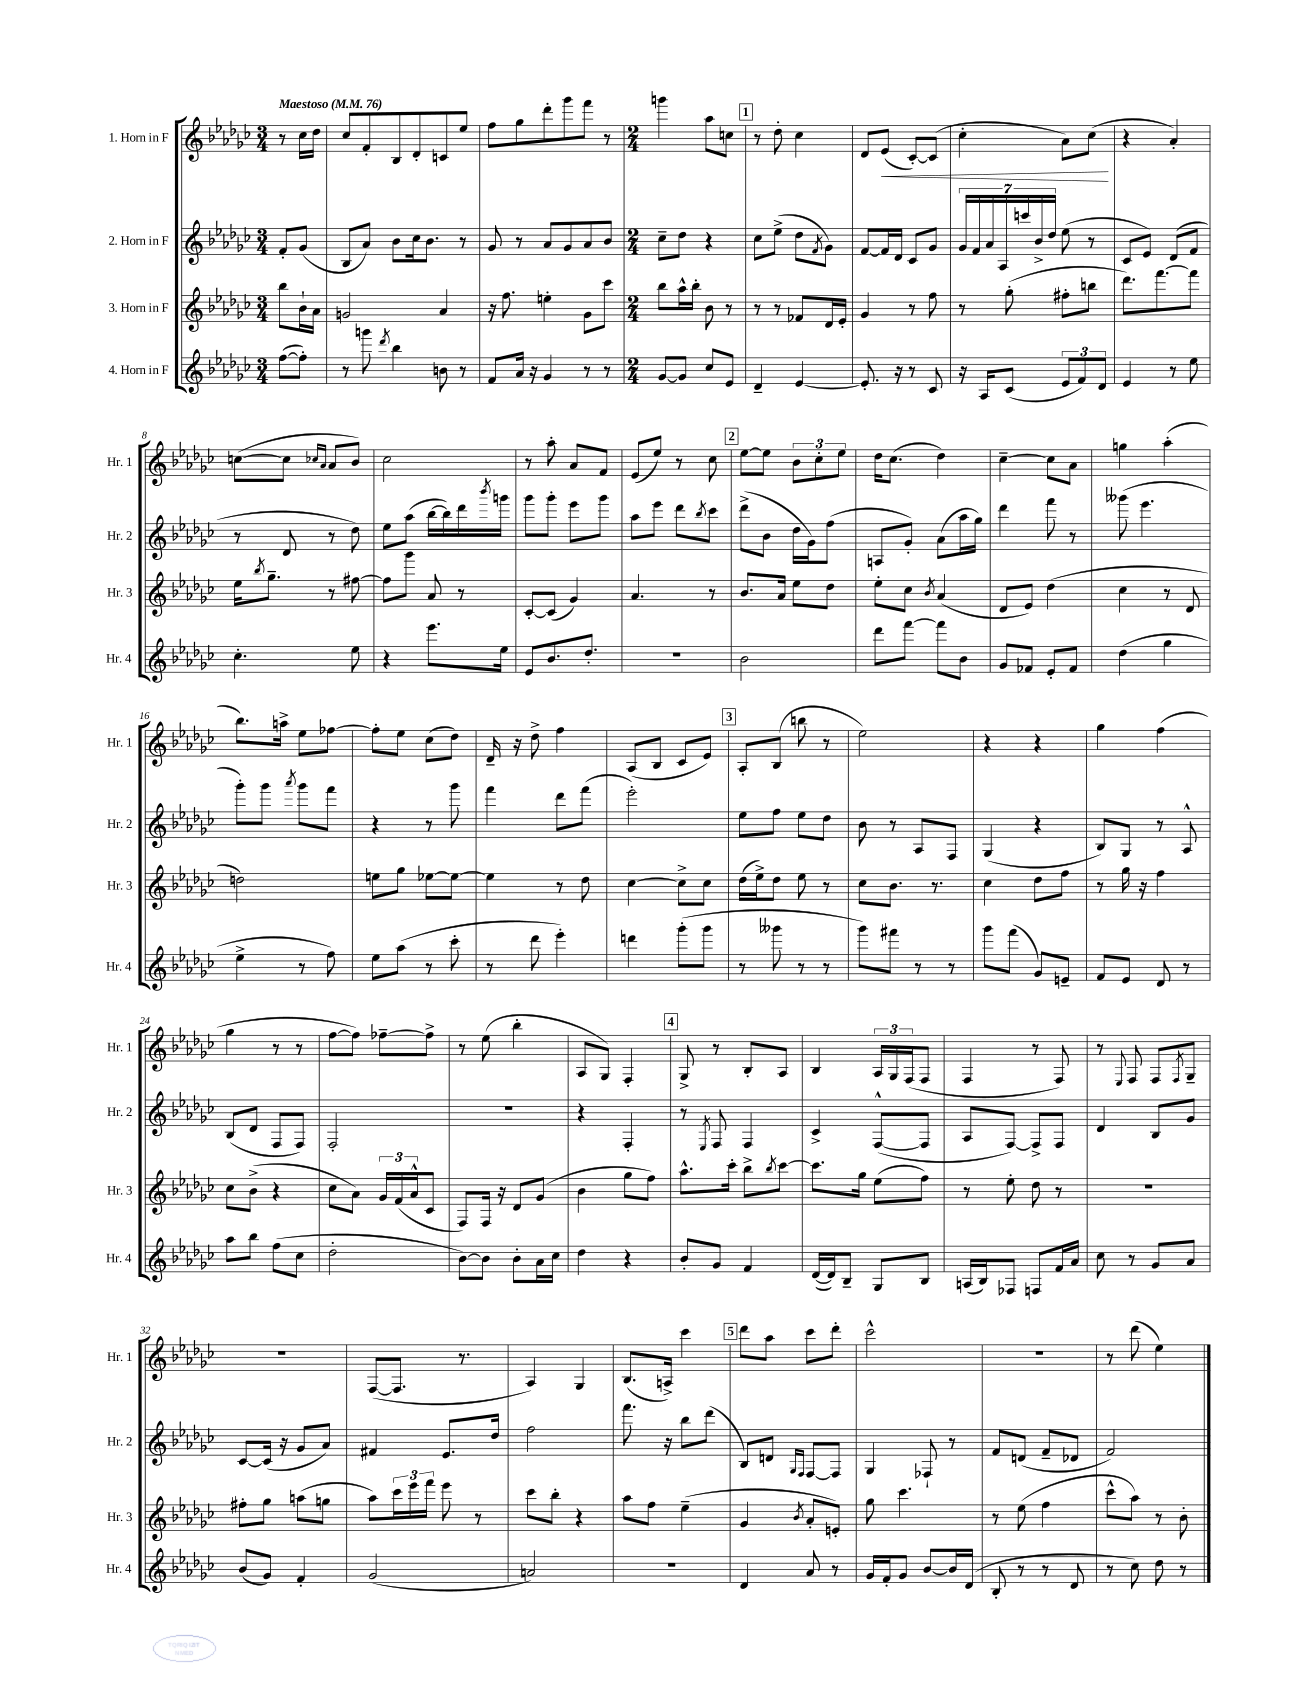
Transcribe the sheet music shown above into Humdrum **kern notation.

**kern	**kern	**kern	**kern
*staff4	*staff3	*staff2	*staff1
*clefG2	*clefG2	*clefG2	*clefG2
*k[b-e-a-d-g-c-]	*k[b-e-a-d-g-c-]	*k[b-e-a-d-g-c-]	*k[b-e-a-d-g-c-]
*M3/4	*M3/4	*M3/4	*M3/4
*MM76	*MM76	*MM76	*MM76
([8ff\L	8bb-\L	8f'/L	8r
8ff'\]J)	16b-`\L	(8g-/J	16cc-\LL
.	16a-\JJ	.	16dd-\JJ
=	=	=	=
8r	2g/	8B-/L	8cc-/L
8ggg\	.	8a-/J)	8f'/
8qddd-/	.	.	.
4bb-\	.	8b-\L	8B-/
.	.	16cc-\k	8d-'/
.	.	8.b-\J	.
8b\	4a-/	.	8c/
8r	.	8r	8ee-/J
=	=	=	=
8f/L	16r	8g-/	8ff\L
.	8.ff\	.	.
16a-/Jk	.	8r	8gg-\
16r	.	.	.
4g-/	4ee'\	8a-/L	8ddd-'\
.	.	8g-/	8ggg-\
8r	8g-\L	8a-/	8fff\J
8r	8ccc-\J	8b-/J	8r
=	=	=	=
*M2/4	*M2/4	*M2/4	*M2/4
[8g-/L	8bb-\L	8cc-~\L	4ggg\
8g-/]J	16aa-^^\L	8dd-\J	.
.	16bb-'\JJ	.	.
8cc-/L	8b-\	4r	8aa-\L
8e-/J	8r	.	8cc\J
=	=	=	=
4d-~/	8r	8cc-\L	8r
.	8r	(8ee-^\J	8dd-'\
[4e-/	8f-/L	8dd-\L	4cc-\
.	.	8qf/	.
.	16d-/L	8g-\J)	.
.	16e-'/JJ	.	.
=	=	=	=
8.e-'/]	4g-/	[8f/L	8d-/L
.	.	16f/]L	(8e-/J
16r	.	16d-/JJ	.
8r	8r	8c-/L	[8c-'/L)
8c-/	8ff\	8g-/J	(8c-/]J
=	=	=	=
16r	8r	28g-/LL	4cc-'\
.	.	28f/	.
16A-/LK	.	.	.
.	.	28a-/	.
.	.	28A-/	.
(8c-/J	(8gg-'\	.	.
.	.	28ccc/	.
.	.	28b-^/	.
.	.	28dd-/JJ	.
12e-/L	8ff#'\L	(8ee-\	8a-\L)
12f/)	.	.	.
.	8bb\J	8r	(8cc-\J
12d-/J	.	.	.
=	=	=	=
4e-/	8.ddd-\L)	8c-/L	4r
.	.	8e-/J)	.
.	[8.fff\	.	.
8r	.	(8d-/L	4a-'/)
8ee-\	8fff\]J	8f/J	.
=	=	=	=
4.cc-'\	16ee-\LK	8r	([8cc\L
.	8qbb-/	.	.
.	8.gg-~\J	.	.
.	.	8d-/	8cc\]J
.	.	.	16qqcc-/LL
.	.	.	16qqa-/JJ
.	8r	8r	8a-/L
8ee-\	[8ff#\	8dd-\)	8b-/J)
=	=	=	=
4r	8ff#\]L	8ee-\L	2cc-\
.	8ggg-\J	(8aa-\J	.
8.eee-\L	8a-/	[16bb-\LL	.
.	.	16bb-\])	.
.	8r	16ddd-\	.
.	.	8qbbb-/	.
16ee-\Jk	.	16ggg\JJ	.
=	=	=	=
8e-/L	[8c-'/L	8ggg-\L	8r
8.b-/	(8c-/]J	8ggg-'\J	8aa-'\
.	4g-/)	8eee-\L	8a-/L
8.dd-'/J	.	.	.
.	.	8ggg-\J	8f/J
=	=	=	=
2r	4.a-/	8aa-\L	(8e-/L
.	.	8eee-\J	8ee-/J)
.	.	8ddd-\L	8r
.	.	8qbb-/	.
.	8r	8ccc-\J	8cc-\
=	=	=	=
2b-\	8.b-/L	(8ddd-^\L	[8ee-\L
.	.	8b-\J	8ee-\]J
.	16a-/Jk	.	.
.	8ee-\L	16dd-\LL	12b-\L
.	.	16g-\J)	.
.	.	.	12cc-'\
.	8dd-\J	(8ff\J	.
.	.	.	12ee-\J
=	=	=	=
8ddd-\L	8ee-'\L	8A/L	16dd-\LK
.	.	.	(8.cc-\J
[8fff\J	8cc-\J	8g-'/J)	.
.	8qb-/	.	.
8fff\]L	(4a-/	(8a-\L	4dd-\)
8b-\J	.	16aa-\L	.
.	.	16gg-\JJ)	.
=	=	=	=
8g-/L	8d-/L	4ddd-\	[4cc-~\
8f-/J	8e-/J)	.	.
8e-'/L	(4dd-\	8fff\	8cc-\]L
8f-/J	.	8r	8a-\J
=	=	=	=
(4dd-\	4cc-\	(8ggg--\	4gg\
.	.	4.eee-\	.
4gg-\	8r	.	(4aa-'\
.	8d-/	.	.
=	=	=	=
4ee-^\	2dd\)	8ggg-'\L)	8.bb-\L)
.	.	8ggg-\J	.
.	.	.	16aa^\Jk
.	.	8qaaa-/	.
8r	.	8ggg-\L	8ee-\L
8ff\)	.	8fff\J	[8ff-\J
=	=	=	=
8ee-\L	8ee\L	4r	8ff-'\]L
(8aa-\J	8gg-\J	.	8ee-\J
8r	[8ee-\L	8r	(8cc-\L
8ccc-'\	8ee-\_J	8ggg-\	8dd-\J)
=	=	=	=
8r	4ee-\]	4fff\	16d-~/
.	.	.	16r
8ddd-\	.	.	8dd-^\
4eee-'\)	8r	8ddd-\L	4ff\
.	8dd-\	(8fff\J	.
=	=	=	=
4ddd\	[4cc-\	2eee-'\)	(8A-/L
.	.	.	8B-/J
(8ggg-'\L	8cc-^\]L	.	8c-/L
8ggg-\J	8cc-\J	.	8e-/J)
=	=	=	=
8r	(16dd-\LL	8ee-\L	8A-'/L
.	16ee-^\J)	.	.
8ggg--\	8dd-\J	8ff\J	(8B-/J
8r	8ee-\	8ee-\L	8bb\
8r	8r	8dd-\J	8r
=	=	=	=
8ggg-\L)	8cc-\L	8b-\	2ee-\)
8fff#\J	8.b-\J	8r	.
8r	.	8A-/L	.
.	8.r	.	.
8r	.	8F/J	.
=	=	=	=
8ggg-\L	4cc-\	(4G-/	4r
(8fff\J	.	.	.
8g-/L)	8dd-\L	4r	4r
8e~/J	8ff\J	.	.
=	=	=	=
8f/L	8r	8B-/L)	4gg-\
8e-/J	16gg-\	8G-/J	.
.	16r	.	.
8d-/	4ff\	8r	(4ff\
8r	.	8A-^^/	.
=	=	=	=
8aa-\L	8cc-\L	(8B-/L	4gg-\
8bb-\J	(8b-^\J	8d-/J	.
(8ff\L	4r	8F/L	8r
8cc-\J	.	8F/J)	8r
=	=	=	=
2dd-'\	8cc-\L	2F'/	[8ff\L
.	8a-\J)	.	8ff\]J)
.	24g-/LL	.	[8ff-~\L
.	(24f/	.	.
.	24a-^^/J	.	.
.	8c-/J	.	8ff-^\]J
=	=	=	=
[8b-\L)	8F/L)	2r	8r
8b-\]J	16F/Jk	.	(8ee-\
.	16r	.	.
8b-'\L	8d-/L	.	4bb-'\
16a-\L	(8g-/J	.	.
16cc-\JJ	.	.	.
=	=	=	=
4dd-\	4b-\	4r	8A-/L
.	.	.	8G-/J)
4r	8gg-\L	4F'/	4F'/
.	8ff\J)	.	.
=	=	=	=
8b-'/L	8.aa-^^\L	8r	8G-^/
.	.	8qE-/	.
8g-/J	.	8F/	8r
.	16ccc-'\Jk	.	.
4f/	8bb-^\L	4F/	8B-'/L
.	8qbb-/	.	.
.	[8ccc-\J	.	8A-/J
=	=	=	=
([16d-/LL	8.ccc-\]L	4c-^/	4B-/
16d-/]J)	.	.	.
8B-~/J	.	.	.
.	16gg-\Jk	.	.
8G-/L	(8ee-\L	([8F^^/L	24A-/LL
.	.	.	24G-/
.	.	.	(24F/J
8B-/J	8ff\J)	8F/]J	8F/J
=	=	=	=
(16A/LL	8r	8A-/L	4F/
16B-/J)	.	.	.
8F-/J	8ee-'\	[8F/J)	.
8F/L	8dd-\	8F^/]L	8r
16f/L	8r	8F/J	8F/)
16a-/JJ	.	.	.
=	=	=	=
8cc-\	2r	4d-/	8r
.	.	.	8qqE-/
8r	.	.	8F/
8g-/L	.	8B-/L	8F/L
.	.	.	8qF/
8a-/J	.	8g-/J	8G-~/J
=	=	=	=
(8b-/L	8ff#'\L	[8c-/L	2r
8g-/J)	8gg-\J	(16c-/]Jk	.
.	.	16r	.
4f'/	(8aa\L	8g-/L	.
.	8gg\J	8a-/J)	.
=	=	=	=
(2g-/	8aa-\L)	4f#/	([8F/L
.	24ccc-\L	.	8.F/]J
.	24eee-\	.	.
.	24fff\JJ	.	.
.	8eee-\	8.e-/L	.
.	.	.	8.r
.	8r	.	.
.	.	16dd-/Jk	.
=	=	=	=
2a/)	8ccc-\L	2ff\	4A-/)
.	8bb-'\J	.	.
.	4r	.	4G-/
=	=	=	=
2r	8aa-\L	8.fff\	(8.B-/L
.	8ff\J	.	.
.	.	16r	16A^/Jk)
.	(4ee-~\	8bb-\L	4ccc-\
.	.	(8ddd-\J	.
=	=	=	=
4d-/	4g-/	8B-/L)	8ddd-\L
.	.	8d/J	8aa-\J
.	.	16qqG-/LL	.
.	8qb-/	16qqF/JJ	.
8a-/	8a-'/L	[8F/L	8ccc-\L
8r	8e'/J)	8F/]J	8ddd-'\J
=	=	=	=
16g-/LL	8gg-\	4G-/	2ccc-^^\
16f'/J	.	.	.
8g-/J	4.ccc-\	.	.
[8b-/L	.	8F-`/	.
16b-/]L	.	8r	.
(16d-/JJ	.	.	.
=	=	=	=
8B-'/	8r	8f/L	2r
8r	(8ee-\	(8d/J	.
8r	4ff\	8f~/L	.
8d-/	.	8d-/J	.
=	=	=	=
8r	8ccc-^^\L	2f/)	8r
8cc-\)	8aa-\J)	.	(8ddd-\
8dd-\	8r	.	4ee-\)
8r	8b-'\	.	.
==	==	==	==
*-	*-	*-	*-
